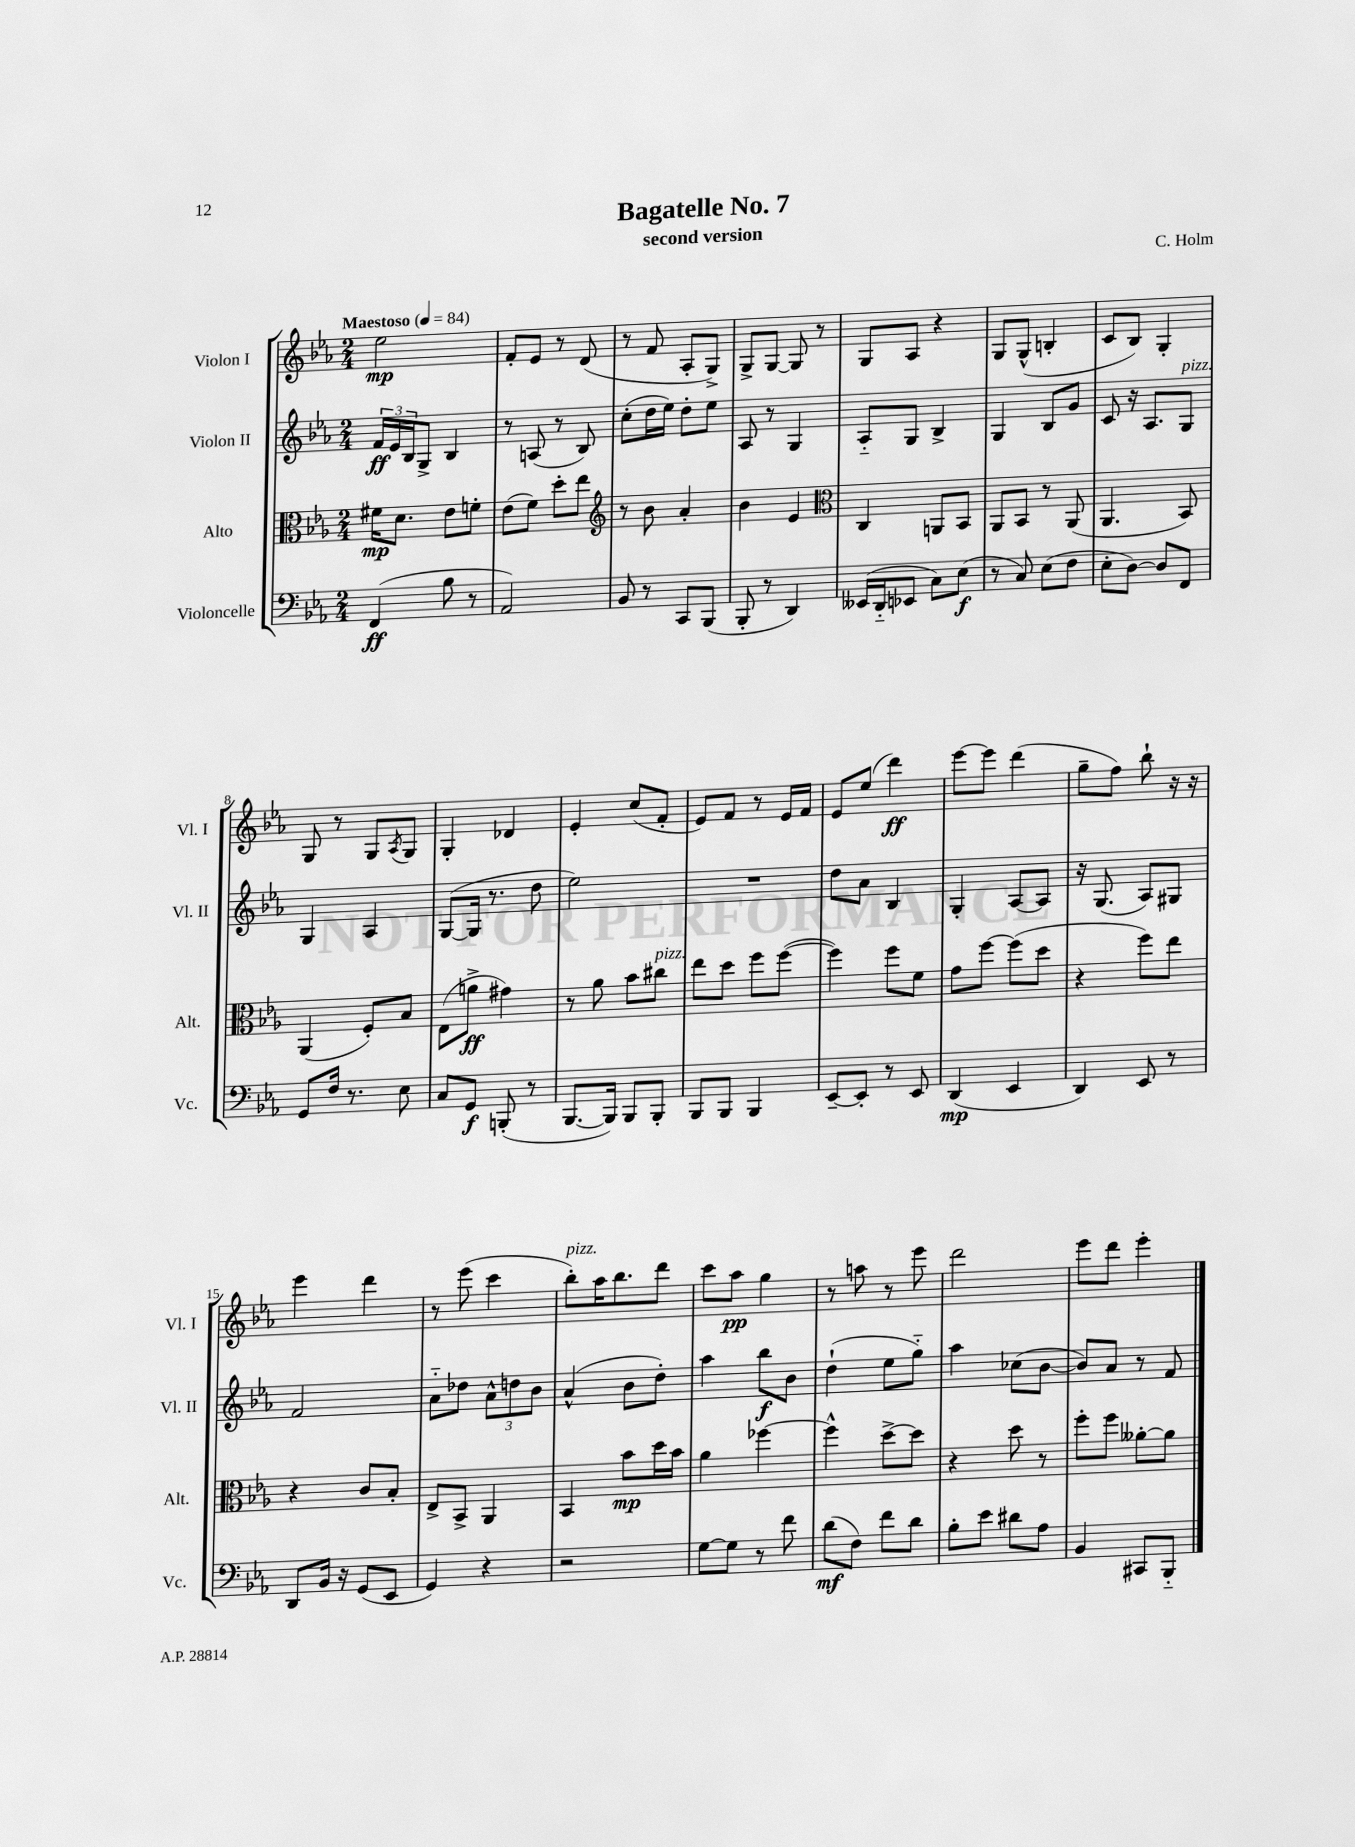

**kern	**dynam	**kern	**dynam	**kern	**dynam	**kern	**dynam
*part4	*part4	*part3	*part3	*part2	*part2	*part1	*part1
*staff4	*staff4	*staff3	*staff3	*staff2	*staff2	*staff1	*staff1
*I"Violoncelle	*	*I"Alto	*	*I"Violon II	*	*I"Violon I	*
*I'Vc.	*	*I'Alt.	*	*I'Vl. II	*	*I'Vl. I	*
*clefF4	*	*clefC3	*	*clefG2	*	*clefG2	*
*k[b-e-a-]	*	*k[b-e-a-]	*	*k[b-e-a-]	*	*k[b-e-a-]	*
*M2/4	*	*M2/4	*	*M2/4	*	*M2/4	*
*MM84	*	*MM84	*	*MM84	*	*MM84	*
=1	=1	=1	=1	=1	=1	=1	=1
!	!	!	!	!	!	!LO:TX:a:B:t=Maestoso	!
(4FF/	ff	16f#X\KL	mp	24f/LL	ff	2ee-\	mp
.	.	.	.	24e-/	.	.	.
.	.	8.d\J	.	.	.	.	.
.	.	.	.	24B-/J	.	.	.
.	.	.	.	8G^/J	.	.	.
8B-\	.	8e-\L	.	4B-/	.	.	.
8r	.	8fn'\J	.	.	.	.	.
=2	=2	=2	=2	=2	=2	=2	=2
2AA-/)	.	(8e-\L	.	8r	.	8f'/L	.
.	.	8f\J)	.	(8An/	.	8e-/J	.
.	.	8dd'\L	.	8r	.	8r	.
.	.	8ee-\J	.	8B-/)	.	(8d/	.
=3	=3	=3	=3	=3	=3	=3	=3
*	*	*clefG2	*	*	*	*	*
8BB-/	.	8r	.	(8cc'\L	.	8r	.
8r	.	8b-\	.	16dd\L	.	8f/	.
.	.	.	.	16ee-\JJ)	.	.	.
8CC/L	.	4a-'/	.	8dd'\L	.	8A-'/L	.
(8BBB-/J	.	.	.	8ee-\J	.	8G^/J)	.
=4	=4	=4	=4	=4	=4	=4	=4
8BBB-'/	.	4b-\	.	8A-/	.	8G^/L	.
8r	.	.	.	8r	.	[8G/J	.
4DD/)	.	4e-/	.	4G/	.	8G/]	.
.	.	.	.	.	.	8r	.
=5	=5	=5	=5	=5	=5	=5	=5
*	*	*clefC3	*	*	*	*	*
(16EE--X/LL	.	4C/	.	8A-/L	.	8G/L	.
16DD/J	.	.	.	.	.	.	.
8EE-X/J	.	.	.	8G/J	.	8A-/J	.
8C\L)	.	8AAn/L	.	4B-^/	.	4r	.
(8E-\J	f	8BB-/J	.	.	.	.	.
=6	=6	=6	=6	=6	=6	=6	=6
8r	.	8AA-/L	.	4G/	.	8G/L	.
8C/)	.	8BB-/J	.	.	.	(8G^^/J	.
(8E-\L	.	8r	.	8B-/L	.	4Bn'/	.
8F\J	.	(8AA-/	.	8g/J	.	.	.
=7	=7	=7	=7	=7	=7	=7	=7
8E-'\L	.	4.AA-/	.	8c/	.	8c/L	.
[8D\J)	.	.	.	16r	.	8B-/J)	.
.	.	.	.	8.A-/L	.	.	.
8D/L]	.	.	.	.	.	4G'/	.
!	!	!	!	!LO:TX:a:i:t=pizz.	!	!	!
8FF/J	.	8BB-/)	.	8G/J	.	.	.
!!LO:LB:g=z
=8	=8	=8	=8	=8	=8	=8	=8
8GG/L	.	(4AA-/	.	4G/	.	8G/	.
16F/Jk	.	.	.	.	.	8r	.
8.r	.	.	.	.	.	.	.
.	.	8F'/L)	.	4A-/	.	8G/L	.
.	.	.	.	.	.	8qA-/	.
8E-\	.	8B-/J	.	.	.	8G/J	.
=9	=9	=9	=9	=9	=9	=9	=9
8C/L	.	(8E-\L	.	([8G/L	.	4G'/	.
8GG/J	f	8an^\J	ff	16G/Jk]	.	.	.
.	.	.	.	8.r	.	.	.
(8BBBn'/	.	4g#X\)	.	.	.	4d-X/	.
8r	.	.	.	8dd\	.	.	.
=10	=10	=10	=10	=10	=10	=10	=10
[8.BBB-/L	.	8r	.	2ee-\)	.	4e-'/	.
.	.	8a-\	.	.	.	.	.
16BBB-/Jk])	.	.	.	.	.	.	.
8BBB-/L	.	8b-\L	.	.	.	(8cc/L	.
!	!	!LO:TX:a:i:t=pizz.	!	!	!	!	!
8BBB-'/J	.	8cc#X\J	.	.	.	8f'/J	.
=11	=11	=11	=11	=11	=11	=11	=11
8BBB-/L	.	8ee-\L	.	2r	.	8e-/L)	.
8BBB-/J	.	8dd\J	.	.	.	8f/J	.
4BBB-/	.	8ff\L	.	.	.	8r	.
.	.	([8ff\J	.	.	.	16e-/LL	.
.	.	.	.	.	.	16f/JJ	.
=12	=12	=12	=12	=12	=12	=12	=12
[8EE-~/L	.	4ff\])	.	8dd\L	.	8e-/L	.
8EE-'/J]	.	.	.	8a-\J	.	(8ee-/J	.
8r	.	8ff\L	.	4B-/	.	4ddd\)	ff
8EE-/	.	8f\J	.	.	.	.	.
=13	=13	=13	=13	=13	=13	=13	=13
(4DD/	mp	8g\L	.	4G'/	.	[8eee-\L	.
.	.	[8ff\J	.	.	.	8eee-\J]	.
4EE-/	.	(8ff\L]	.	[8A-/L	.	(4ddd\	.
.	.	8dd\J	.	8A-/J]	.	.	.
=14	=14	=14	=14	=14	=14	=14	=14
4DD/)	.	4r	.	16r	.	8gg~\L	.
.	.	.	.	(8.G/	.	.	.
.	.	.	.	.	.	8ff\J)	.
8EE-/	.	8ff\L)	.	8A-/L)	.	8bb-`\	.
8r	.	8ee-\J	.	8G#X/J	.	16r	.
.	.	.	.	.	.	16r	.
!!LO:LB:g=z
=15	=15	=15	=15	=15	=15	=15	=15
8DD/L	.	4r	.	2f/	.	4eee-\	.
16BB-/Jk	.	.	.	.	.	.	.
16r	.	.	.	.	.	.	.
(8GG/L	.	8c/L	.	.	.	4ddd\	.
8EE-/J	.	8B-'/J	.	.	.	.	.
=16	=16	=16	=16	=16	=16	=16	=16
4GG/)	.	8E-^/L	.	8a-\L	.	8r	.
.	.	8BB-^/J	.	8dd-X\J	.	(8eee-\	.
4r	.	4AA-/	.	12a-^^\L	.	4ccc\	.
.	.	.	.	12ddn\	.	.	.
.	.	.	.	12b-\J	.	.	.
=17	=17	=17	=17	=17	=17	=17	=17
!	!	!	!	!	!	!LO:TX:a:i:t=pizz.	!
2r	.	4BB-/	.	(4a-^^/	.	8bb-'\L)	.
.	.	.	.	.	.	16aa-\K	.
.	.	.	.	.	.	8.bb-\	.
.	.	8b-\L	mp	8b-\L	.	.	.
.	.	16dd\L	.	8dd'\J)	.	8ddd\J	.
.	.	16b-\JJ	.	.	.	.	.
=18	=18	=18	=18	=18	=18	=18	=18
[8G\L	.	4a-\	.	4aa-\	.	8ccc\L	.
8G\J]	.	.	.	.	.	8aa-\J	pp
8r	.	[4ff-X\	.	8bb-\L	f	4gg\	.
8f\	.	.	.	8b-\J	.	.	.
=19	=19	=19	=19	=19	=19	=19	=19
(8d\L	mf	4ff-^^\]	.	(4dd`\	.	8r	.
8F\J)	.	.	.	.	.	8aan\	.
8f\L	.	[8dd^\L	.	8ee-\L	.	8r	.
8d\J	.	8dd\J]	.	8gg\J)	.	8eee-\	.
=20	=20	=20	=20	=20	=20	=20	=20
8B-'\L	.	4r	.	4aa-\	.	2ddd\	.
8e-\J	.	.	.	.	.	.	.
8d#X\L	.	8dd\	.	(8cc-X\L	.	.	.
8A-\J	.	8r	.	[8b-\J	.	.	.
=21	=21	=21	=21	=21	=21	=21	=21
4BB-/	.	8ff'\L	.	8b-/L])	.	8eee-\L	.
.	.	8ff\J	.	8a-/J	.	8ddd\J	.
8CC#X/L	.	[8a--X'\L	.	8r	.	4eee-'\	.
8BBB-/J	.	8a--\J]	.	8f/	.	.	.
==	==	==	==	==	==	==	==
*-	*-	*-	*-	*-	*-	*-	*-
